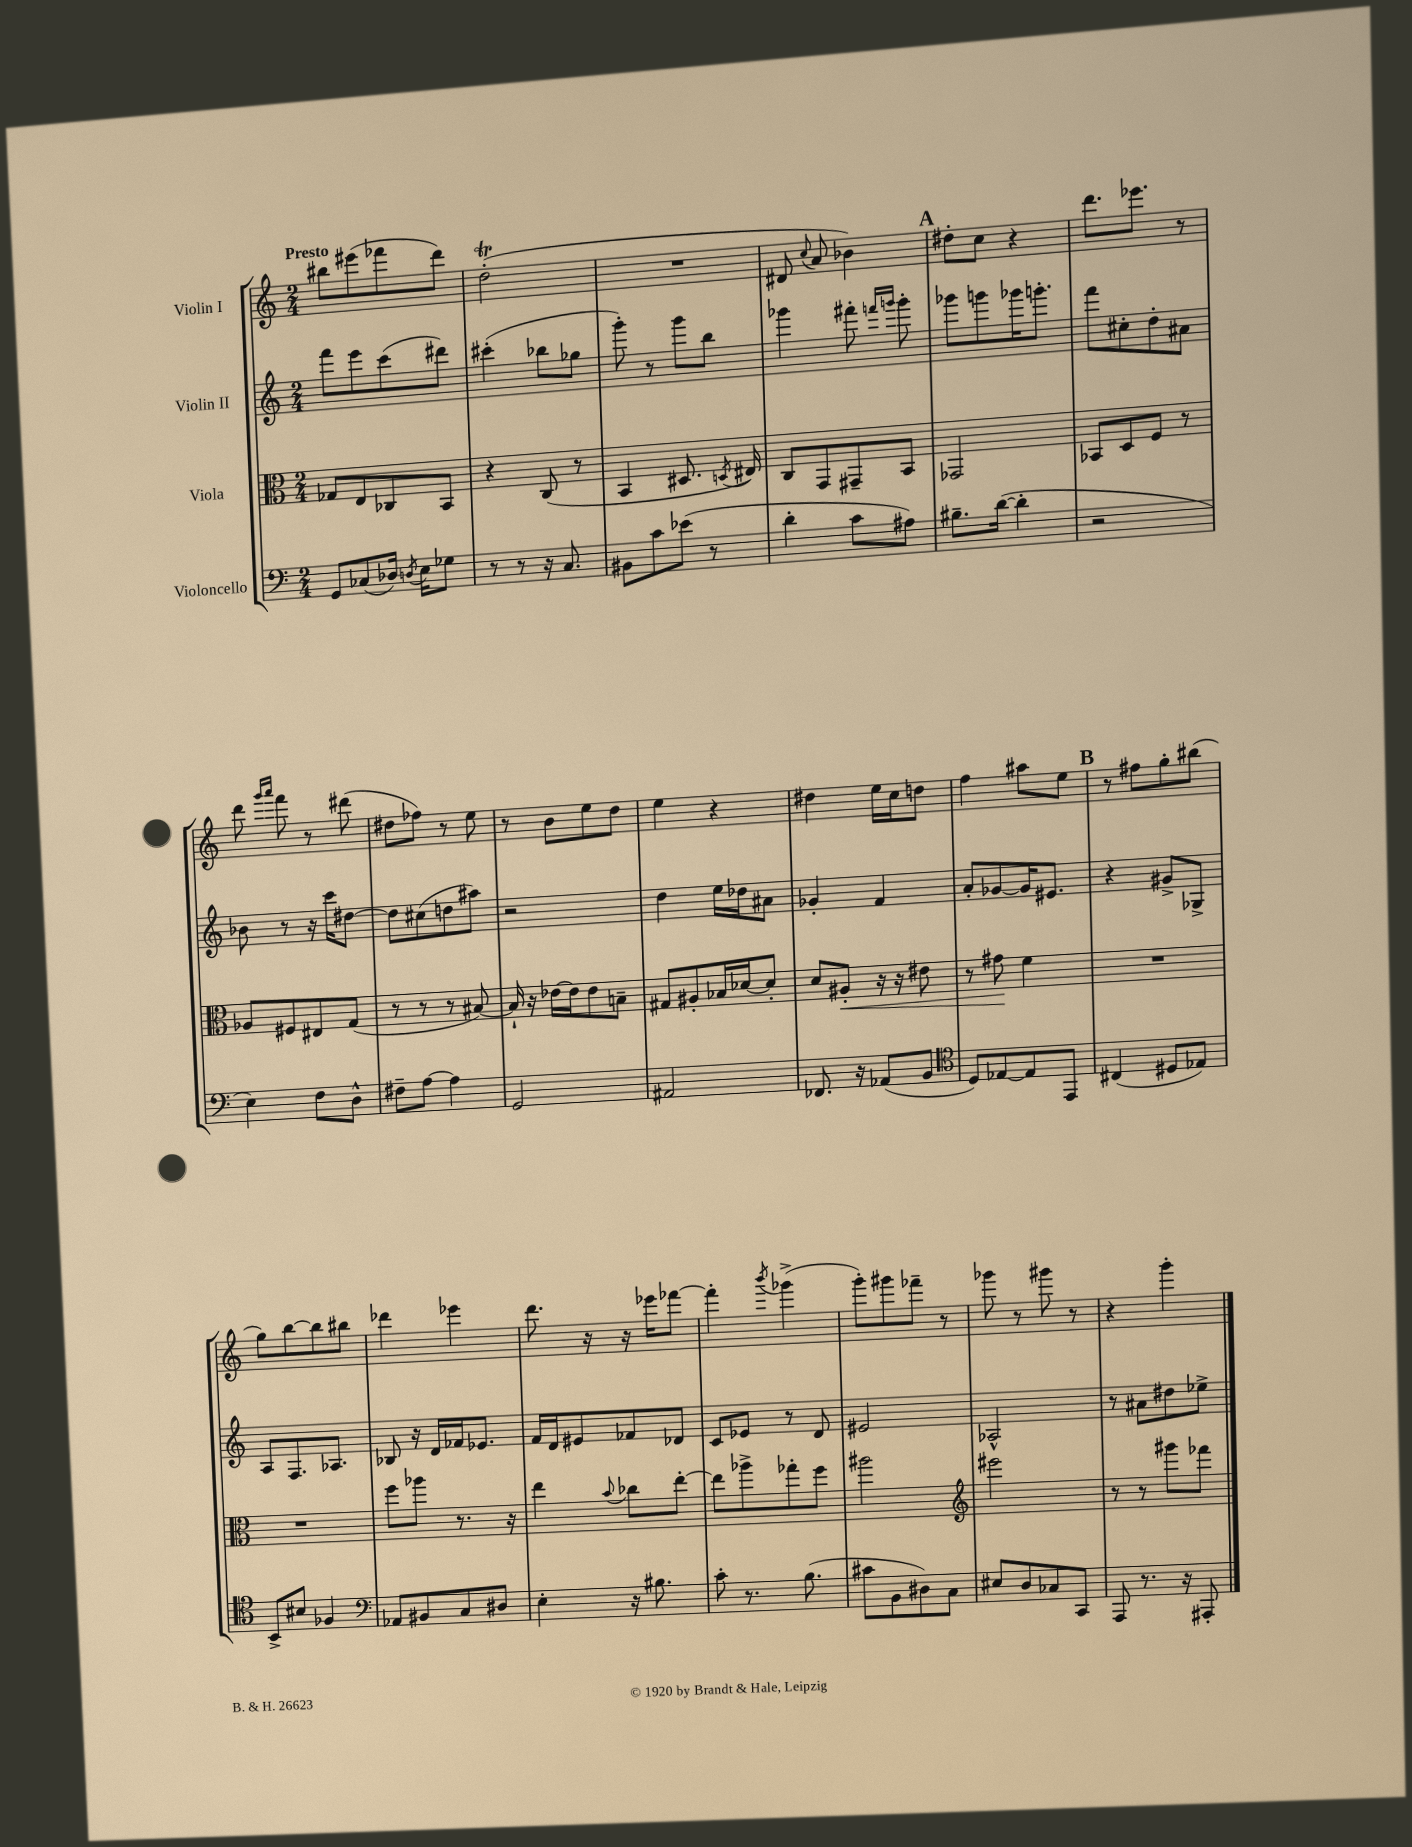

**kern	**kern	**kern	**kern
*staff4	*staff3	*staff2	*staff1
*clefF4	*clefC3	*clefG2	*clefG2
*k[]	*k[]	*k[]	*k[]
*M2/4	*M2/4	*M2/4	*M2/4
8GG	8G-	8fff	8bb#
(8C-	8E	8eee	(8eee#
16D-)	8C-	(8ccc	8fff-
8qD	.	.	.
16E	.	.	.
8G-	8BB	8ddd#)	8ddd)
=	=	=	=
8r	4r	(4ccc#'	(2dd'
8r	.	.	.
16r	(8C	8bb-	.
8.C	.	.	.
.	8r	8gg-	.
=	=	=	=
8BB#	4BB	8ggg')	2r
8c	.	8r	.
(8e-	8.D#	8ggg	.
8r	.	8bb	.
.	8qD	.	.
.	16E#)	.	.
=	=	=	=
4d'	8C	4ggg-	8d#
.	.	.	8qqcc
.	8GG	.	8a
8c	8GG#~	8fff#'	4b-)
.	.	16qqfff	.
.	.	16qqggg	.
8A#)	8BB	8ggg'	.
=	=	=	=
8.B#~	2GG-	8ggg-	8dd#'
.	.	8ggg	8cc
([16d	.	.	.
4d']	.	16ggg-	4r
.	.	8.ggg'	.
=	=	=	=
2r	8BB-	8fff	8.ddd
.	8D	8cc#'	.
.	.	.	8.eee-
.	8F	8dd'	.
.	8r	8a#	8r
=	=	=	=
4E)	8A-	8b-	8ddd
.	.	.	16qqggg
.	.	.	16qqaaa
.	8F#	8r	8fff
8F	8E#	16r	8r
.	.	16ccc	.
8D^^	(8G	[8dd#	(8ddd#
=	=	=	=
8F#~	8r	8dd#]	8dd#
[8A	8r	(8cc#	8ff-)
4A]	8r	8dd	8r
.	[8B#)	8aa#)	8ee
=	=	=	=
2GG	16B#`]	2r	8r
.	16r	.	.
.	[16e-	.	8b
.	16e-]	.	.
.	8e-	.	8ee
.	8B~	.	8dd
=	=	=	=
2AA#	8G#	4dd	4ee
.	8A#'	.	.
.	16B-	16ee	4r
.	[16d-	16dd-	.
.	8d-']	8a#	.
=	=	=	=
8.FF-	8d	4g-'	4dd#
.	8A#'	.	.
16r	.	.	.
(8AA-	16r	4f	16ee
.	16r	.	16cc
8BB	8e#	.	8dd
=	=	=	=
*clefC4	*	*	*
8D)	8r	8a'	4ff
[8E-	8g#	[8g-	.
8E-]	4f	16g-]	8aa#
.	.	8.e#	.
8EE	.	.	8ee
=	=	=	=
(4C#	2r	4r	8r
.	.	.	8ff#
8D#	.	8g#^	8gg'
8E-)	.	8G-^	(8bb#
=	=	=	=
8BB^	2r	8A	8gg)
8B#	.	8.F	[8bb
4F-	.	.	8bb]
.	.	8.A-	.
.	.	.	8bb#
=	=	=	=
*clefF4	*	*	*
8AA-	8ff	8B-	4ddd-
8BB#	8aa-	16r	.
.	.	16d	.
8C	8.r	16f-	4eee-
.	.	8.e-	.
8D#	.	.	.
.	16r	.	.
=	=	=	=
4E'	4ee	16f	8.ddd
.	.	16d	.
.	.	8e#	.
.	.	.	16r
.	8qqb	.	.
16r	8cc-	8f-	16r
8.B#	.	.	16eee-
.	[8ee'	8d-	[8fff-
=	=	=	=
8c'	8ee]	8c	4fff-']
8.r	8aa-^	8e-	.
.	.	.	8qbbb
.	8gg-'	8r	(4ggg-^
(8.B	.	.	.
.	8ff	8d	.
=	=	=	=
8c#	2aa#	2e#	8ggg')
8BB	.	.	8ggg#
8D#)	.	.	8fff-~
8C	.	.	8r
=	=	=	=
*	*clefG2	*	*
8E#	2eee#	2A-^^	8ggg-
8D	.	.	8r
8C-	.	.	8ggg#
8CC	.	.	8r
=	=	=	=
8AAA	8r	8r	4r
8.r	8r	8a#	.
.	8ggg#	8dd#	4ggg'
16r	.	.	.
8AAA#'	8fff-	8ee-^	.
==	==	==	==
*-	*-	*-	*-
